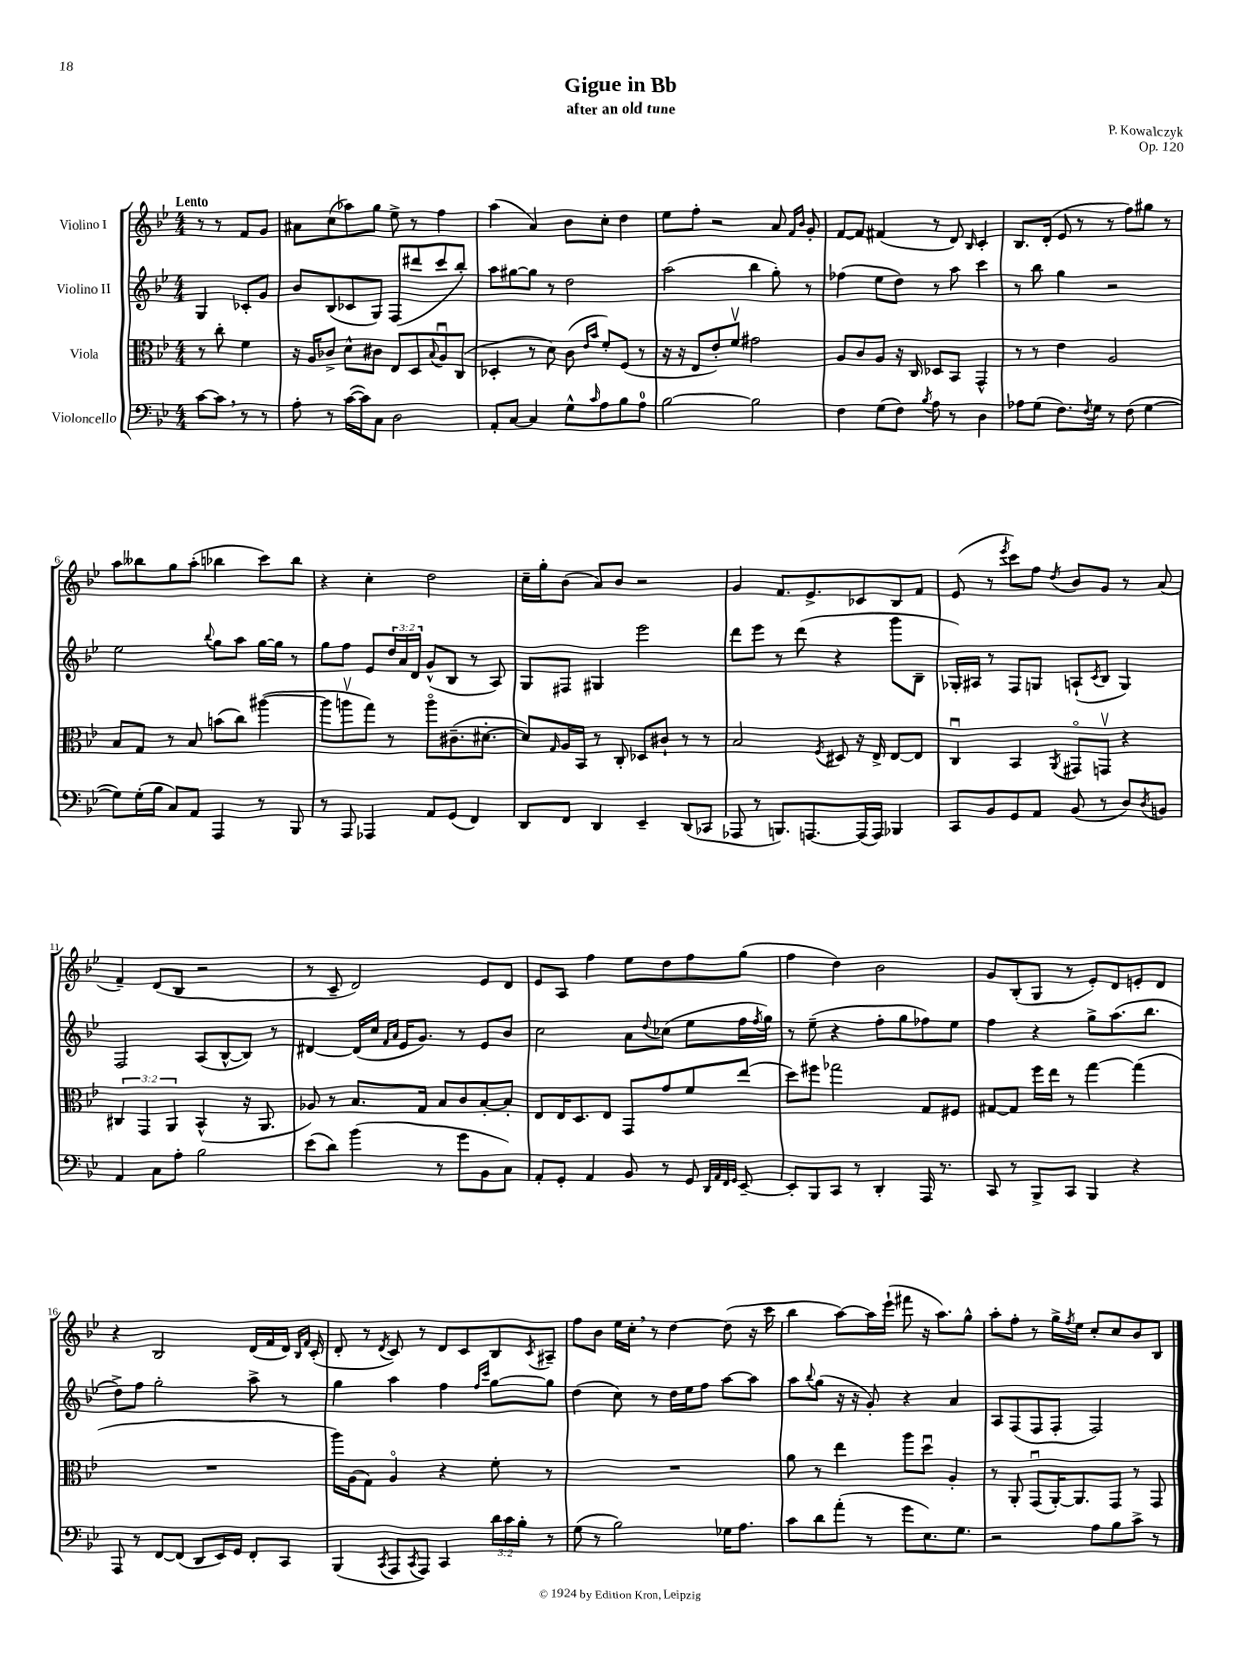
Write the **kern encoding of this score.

**kern	**kern	**kern	**kern
*staff4	*staff3	*staff2	*staff1
*clefF4	*clefC3	*clefG2	*clefG2
*k[b-e-]	*k[b-e-]	*k[b-e-]	*k[b-e-]
*M4/4	*M4/4	*M4/4	*M4/4
[8c\L	8r	4G/	8r
8c\]J	8cc'\	.	8r
8r	4f\	8c-'/L	8f/L
8r	.	8g/J	8g/J
=	=	=	=
8A'\	16r	8b-/L	8a#\L
.	16A/LK	.	.
8r	8c-^/J	(8B-/	(8cc\
([16c\LL	8d^^\L	8c-/	8aa-\)
16c\]J)	.	.	.
8C\J	8c#\J	8G/J)	8gg\J
2D\	8E-/L	(8F/L	8ee-^\
.	8D/	8ddd#/	8r
.	8qqB-/	.	.
.	8Au/	8ccc/	4ff\
.	(8C/J	8bb-'/J)	.
=	=	=	=
8AA'/L	4D-'/	8aa\L	(4aa\
[8C/J	.	[8gg#\	.
4C/]	8r	8gg#\]J	4a/)
.	8d\)	8r	.
8G^^\L	(8c\	2dd\	8b-\L
.	16qqe-/LL	.	.
16qqc/	16qqb-/JJ	.	.
8A\	8f'/L)	.	8cc'\J
8B-\	(8F/J	.	4dd\
8A\J	8r	.	.
=	=	=	=
[2B-\	16r	(2aa\	8ee-\L
.	16r	.	.
.	8E-/L	.	8ff'\J
.	8e-'/)	.	2r
.	8fv/J	.	.
2B-\]	2g#\	4bb-\	.
.	.	8gg'\)	8a/
.	.	.	16qqf/LL
.	.	.	16qqb-/JJ
.	.	8r	8g'/
=	=	=	=
4F\	8A/L	(4ff-\	[8f/L
.	8c/	.	8f/]J
(8G\L	8A/J	8ee-\L	(4f#/
8F\J)	16r	8dd\J)	.
.	16C/	.	.
8qB-/	.	.	.
8A\	8D-/L	8r	8r
8r	8BB-/J	8aa\	8d/)
.	.	.	16qqB-/
4D\	4GG^^/	4ccc\	4c'/
=	=	=	=
8A-\L	8r	8r	8.B-/L
(8G\J	8r	8bb-\	.
.	.	.	(16d'/Jk
8.F\L)	4e-\	4gg\	8e-/
.	.	.	8r
8qF/	.	.	.
16G\Jk	.	.	.
8r	2A/	2r	8r
(8F\	.	.	8ff\L)
[4G\	.	.	8gg#\J
.	.	.	8r
=	=	=	=
8G\]L)	8B-/L	2ee-\	8aa\L
(16G'\L	8G/J	.	8bb--\
16B-\JJ	.	.	.
8C/L)	8r	.	8gg\
8AA/J	8B-/	.	(8aa'\J
.	.	8qqbb-/	.
4AAA/	(8b\L	8gg\L	4bb-\
.	8cc\J)	8aa\J	.
8r	([4aa#\	[16gg\LL	8ccc\L)
.	.	16gg\]JJ	.
8BBB-/	.	8r	8bb-\J
=	=	=	=
8r	8aa#\]L	8gg\L	4r
8AAA/	8aav\	8ff\J	.
4AAA-/	8gg\J)	8e-/L	4cc'\
.	8r	24dd/L	.
.	.	24a/	.
.	.	24d/JJ	.
8AA/L	8aao\L	(8g^^/L	2dd\
(8GG/J	(8.c#~\	8B-/J	.
4FF/)	.	8r	.
.	[8.d#'\J	.	.
.	.	8A/)	.
=	=	=	=
8DD/L	8d#/]L)	8G/L	16cc~\LL
.	.	.	16gg'\J
.	16qqG/	.	.
8FF/J	16A/L	8F#/J	(8b-\J
.	16BB-/JJ	.	.
4DD/	8r	4G#/	8a/L)
.	8C'/	.	8b-/J
4EE-~/	8D-/L	2eee-\	2r
.	8c#`/J	.	.
(8DD/L	8r	.	.
8CC-/J	8r	.	.
=	=	=	=
8AAA-/	2B-/	8ddd\L	4g/
8r	.	8eee-\J	.
8.BBB/L)	.	8r	8.f/L
.	.	(8ddd\	.
[8.AAA/	.	.	8.e-^/
.	8qF/	.	.
.	8D#/	4r	.
(16AAA/]L	16r	.	8c-/
16AAA/JJ)	16E-^/	.	.
4BBB-/	[8E-/L	8ggg\L	8B-/
.	8E-/]J	8B-~\J	8f/J
=	=	=	=
8CC/L	4Cu/	16G-'/LL)	(8e-/
.	.	16A#/JJ	.
8BB-/	.	8r	8r
.	.	.	8qeee-/
8GG/	4BB-/	8F/L	8ccc\L)
8AA/J	.	8G/J	8ff\J
.	8qAA/	.	8qdd/
(8BB-/	8GG#o/L	(8A`/L	8b-/L
.	.	8qc/	.
8r	8GGv/J	8B-/J	8g/J
8D/L)	4r	4G/)	8r
8qD/	.	.	.
8BB/J	.	.	(8a/
=	=	=	=
4AA/	6C#/	2F/	4f~/)
.	6GG/	.	.
8C\L	.	.	(8d/L
.	6AA/	.	.
8A'\J	.	.	8B-/J
2B-\	(4BB-^^/	(8A/L	2r
.	.	[8B-^^/	.
.	16r	8B-/]J)	.
.	8.AA/	.	.
.	.	8r	.
=	=	=	=
(8e-\L	8A-/)	[4d#/	8r
8d\J)	8r	.	8c~/
(4b-\	8.B-/L	(16d#/]LL	2d/)
.	.	16cc/JJ	.
.	.	16qqf/LL	.
.	.	16qqa/JJ	.
.	.	16e-/LK	.
.	16G/Jk	8.g/J)	.
8r	8B-/L	.	.
8g\L	8c/	8r	.
8BB-\	[8B-'/	8e-/L	8e-/L
8C\J)	8B-'/]J	8b-/J	8d/J
=	=	=	=
8AA'/L	8E-/L	2cc\	8e-/L
8GG'/J	16E-/K	.	8A/J
.	8.D/	.	.
4AA/	.	.	4ff\
.	8E-/J	.	.
8BB-/	8GG/L	8a\L	8ee-\L
.	.	8qqdd/	.
8r	8g/	(8cc-\J	8dd\
8GG/	8f/	8ee-\L	8ff\
32qqDD/LLL	.	.	.
32qqAA/	.	.	.
32qqFF/	.	.	.
32qqGG/JJJ	.	.	.
[8EE-~/	(8ee-/J	16ff\L	(8gg\J
.	.	8qff/	.
.	.	16gg\JJ)	.
=	=	=	=
8EE-'/]L	8dd\L)	8r	4ff\
8BBB-/	8ff#\J	(8ee-~\	.
8CC/J	2gg-\	4r	4dd\)
8r	.	.	.
4DD'/	.	8ff'\L	2b-\
.	.	8gg\	.
16AAA/	8G/L	8ff-\)	.
8.r	.	.	.
.	8F#/J	8ee-\J	.
=	=	=	=
8CC/	[8G#/L	4ff\	8g/L
8r	8G#/]J	.	(8B-'/
8BBB-^/L	16ff\LL	4r	8G/J
.	16ee-\JJ	.	.
8CC/J	8r	.	8r
4BBB-/	[4gg\	8gg^\L	8e-'/L)
.	.	(8.aa\	8d/
4r	(4gg\]	.	8e'/
.	.	8.bb-\J	.
.	.	.	8d/J
=	=	=	=
8AAA/	1r	8dd^\L)	4r
8r	.	8ff\J	.
[8FF/L	.	2gg'\	2B-/
(8FF/]J	.	.	.
8DD/L	.	.	.
16EE-/L)	.	.	.
16GG/JJ	.	.	.
8FF'/L	.	8aa^\	(16d/LL
.	.	.	16f/
8CC/J	.	8r	16d/JJ)
.	.	.	16qqB-/LL
.	.	.	16qqf/JJ
.	.	.	(16c'/
=	=	=	=
(4BBB-/	16aa\LL)	4gg\	8d'/
.	(16A\J	.	.
.	8G\J)	.	8r
8qCC/	.	.	8qd/
8AAA/L	4Ao/	4aa\	8c/)
8qCC/	.	.	.
8AAA/J)	.	.	8r
4CC/	4r	4ff\	8d/L
.	.	.	8c/
.	.	16qqff/LL	.
.	.	16qqccc/JJ	.
24d\LL	8f'\	[8gg\L	8B-/
24c\	.	.	.
24B-'\JJ	.	.	.
.	.	.	8qc/
8r	8r	8gg\]J	8A#~/J
=	=	=	=
(8G\	1r	(4dd\	8ff\L
8r	.	.	8b-\J
2B-\)	.	8cc\)	16ee-\LL
.	.	.	16cc'\JJ
.	.	8r	8r
.	.	16dd\LL	[4dd\
.	.	16ee-\J	.
.	.	8ff\J	.
16G-\LK	.	[8aa\L	(8dd\]
8.A\J	.	.	.
.	.	8aa\]J	16r
.	.	.	16ccc\
=	=	=	=
8c\L	8a\	8aa\L	4bb-\
.	.	8qqbb-/	.
8d\	8r	(8gg\J	.
(8a'\J	4ee-\	16r	[8aa\L)
.	.	16r	.
8r	.	8g'/)	16aa\]L
.	.	.	(16eee-`\JJ
8g\L	8aa\L	4r	8fff#\
8.E-\)	8ddu\J	.	16r
.	.	.	8.aa\L)
.	4A'/	4a/	.
8.G\J	.	.	.
.	.	.	8gg^^\J
=	=	=	=
2r	8r	8A/L	8aa'\L
.	8AA'/	(8F/	8ff'\J
.	(8GGu/L	8F/	8r
.	[16AA'/K)	8F'/J	16gg^\LL
.	.	.	8qff/
.	8.AA/]	.	16ee-\JJ
8A\L	.	2F/)	8cc'/L
8B-\	8GG/J	.	8cc/
8c^\J	8r	.	8b-/
8r	8GG/	.	8B-/J
==	==	==	==
*-	*-	*-	*-
